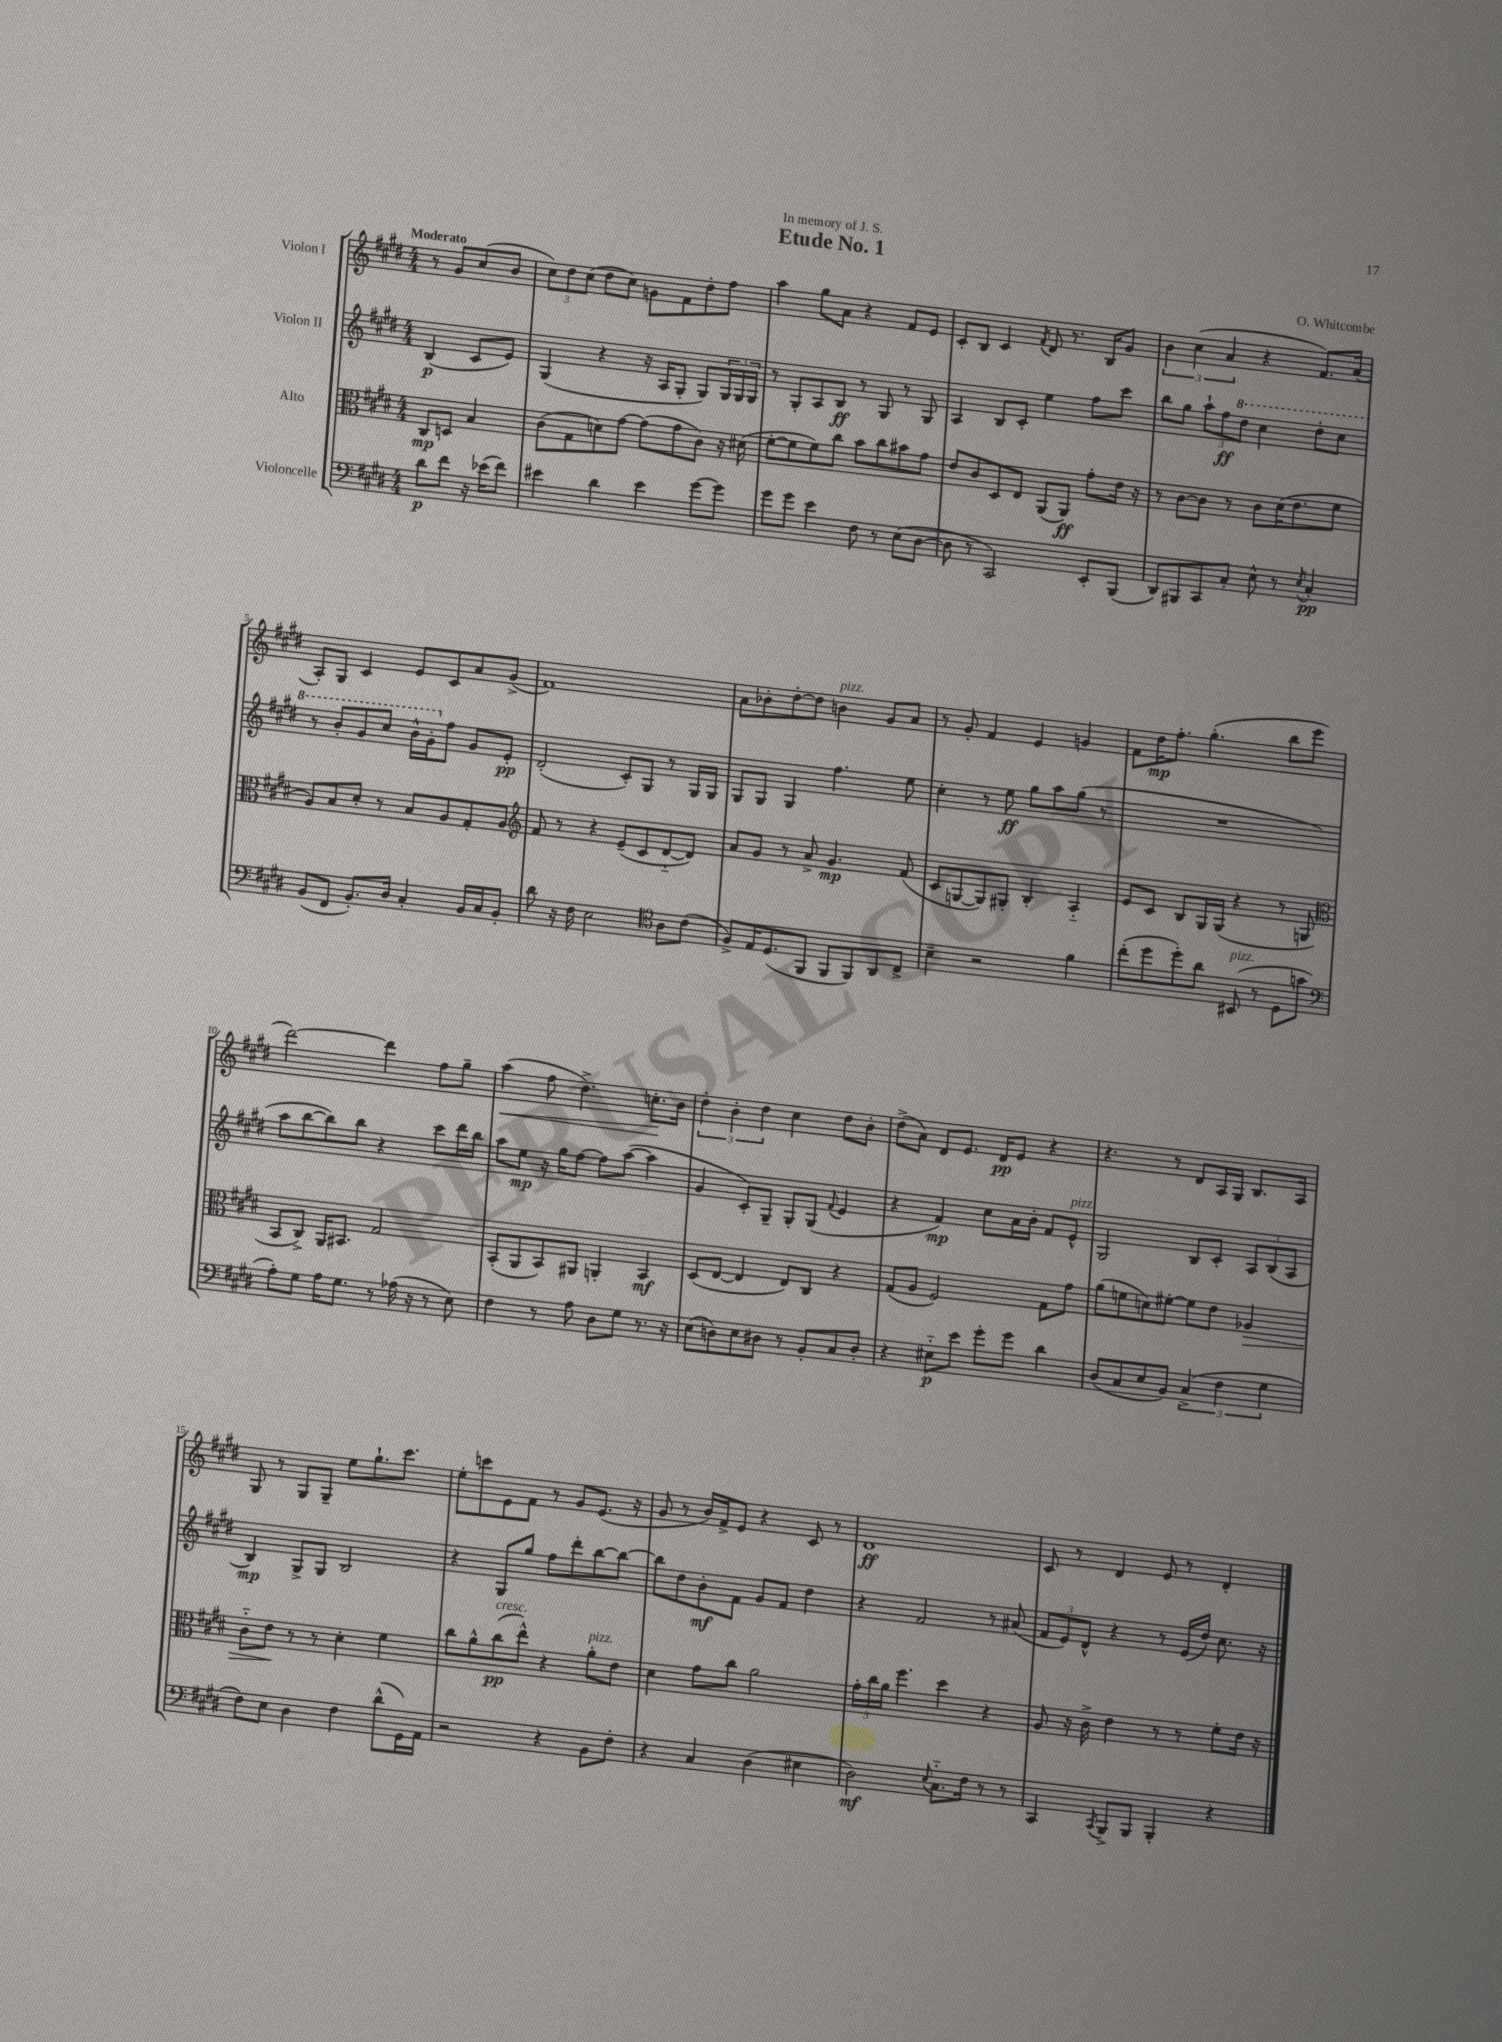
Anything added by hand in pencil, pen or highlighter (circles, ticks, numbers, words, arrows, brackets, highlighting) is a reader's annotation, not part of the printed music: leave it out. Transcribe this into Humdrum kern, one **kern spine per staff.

**kern	**kern	**kern	**kern
*staff4	*staff3	*staff2	*staff1
*clefF4	*clefC3	*clefG2	*clefG2
*k[f#c#g#d#]	*k[f#c#g#d#]	*k[f#c#g#d#]	*k[f#c#g#d#]
*M4/4	*M4/4	*M4/4	*M4/4
8d#	8C#	(4B	8r
8f#	8D	.	8g#
16r	4B	8c#	(8cc#
(16e-	.	.	.
8f#)	.	8e)	8b
=	=	=	=
4e#	(8c#	(4G#	12cc#)
.	.	.	12dd#
.	8G#	.	.
.	.	.	(12cc#
4d#	8d)	4r	8dd#
.	[8g#	.	8cc#)
4e#	(8g#]	16r	8g
.	.	16A	.
.	8g#	8G#'	8f#
[8g#	8c#)	8G#)	8dd#'
8g#]	16r	24G#	8ff#
.	.	24G#	.
.	(16d#	.	.
.	.	24G#	.
=	=	=	=
8g#	[8f#'	8r	4aa
8g#	8f#]	8G#'	.
4e	8f#)	8A	8gg#
.	8cc#	8B	8a
8F#	8b	8r	4r
8r	8cc#	8G#	.
(8E	8b#	8r	8f#
[8D#	8g#	8G#	8e
=	=	=	=
8D#]	8e	4A	8c#'
8r	8c#	.	8B
2CC#)	8D#	8B	4c#
.	8E	8c#'	.
.	.	.	8qf#
.	(8AA	4ee	8d#
.	8AA)	.	8.r
8EE'	8g#'	8ff#	.
.	.	.	16B
(8BBB	16e	8ccc#	8g#
.	16r	.	.
=	=	=	=
8DD#)	8r	8bb	6b
8BBB#	[8c#	8gg#	.
.	.	.	(6cc#
8CC#	8c#]	12aa`	.
.	.	12ff#	6a
8C#'	8r	.	.
.	.	12ddd#	.
8E^^	8c#	4ccc#	4r
8r	(16d#	.	.
.	8.e	.	.
8qE	.	.	.
4C#'	.	8ddd#'	8.f#)
.	8f#	8ccc#	.
.	.	.	(16a
=	=	=	=
(8BB	8A)	8r	8A')
8FF#	8B	8bb'	8G#
8.BB')	8d#'	8gg#	4c#
.	8r	8ccc#	.
16D#	.	.	.
4C#'	8B	16bb^^	8e
.	.	16gg#'	.
.	8A	8ff#	8c#
16BB	8G#'	8g#	8a
16C#	.	.	.
8BB'	8A	8e'	(8g#^
=	=	=	=
*	*clefG2	*	*
8d#	8f#	(2d#'	1f#)
16r	8r	.	.
16F#	.	.	.
2E	4r	.	.
.	(8e~	8c#')	.
.	8c#	8G#	.
*clefC4	*	*	*
8A	[8d#'~	8r	.
(8c#	8d#])	16G#	.
.	.	16G#	.
=	=	=	=
8F#^)	8a	8G#	8a
16E	8g#	8G#	8b-'
(8.D#	.	.	.
.	8r	4G#	[8dd#'
8FF#	8a^	.	8dd#]
8FF#	4.g#	4.ff#	4b
8FF#)	.	.	.
8AA	.	.	8g#
8C#^	(8f#	8ee	8a
=	=	=	=
4B~	8c#	4cc#'	8r
.	[8G	.	8g#'
2r	8G])	8r	4f#
.	8G#'	8ee	.
.	4B'	8gg#	4e
.	.	8aa	.
4f#	4A'~	(8gg#	4g
.	.	8r	.
=	=	=	=
(8cc#'	8e	1r	8f#
8dd#	8c#	.	16dd#
.	.	.	8.ff#'
8dd#')	8B	.	.
8a	16G#	.	(4.gg#'
.	(16G#	.	.
(8BB#	4r	.	.
8r	.	.	.
8D#	8r	.	8bb
8g	8G	.	8eee
=	=	=	=
*clefF4	*clefC3	*	*
8A')	8BB	8aa	[2ddd#)
8G#	8C#^)	[8bb	.
16A	16AA	8bb])	.
8.G#	8.BB#	.	.
.	.	8bb	.
8r	2G#	4r	4ddd#]
(16A-	.	.	.
16r	.	.	.
8r	.	8ccc#	8ff#
8E)	.	16ddd#	8gg#~
.	.	16bb	.
=	=	=	=
4F#	(8BB'	8aa	(4aa
.	8AA	8ee	.
8r	8BB)	16r	8ff#
.	.	16gg#	.
8A	8AA#	[8ff#	4.dd#^)
8D#	4AA'	8ff#]	.
8G#	.	([8aa	.
8.r	4BB	4aa]	8.cc'
16r	.	.	16b
=	=	=	=
(8E	(8D#	4g#	6dd#'
8D)	[8E	.	.
.	.	.	6b'
8E	4E]	8c#')	.
.	.	.	6dd#
8D#	.	8G#~	.
8r	8E)	8G#'	4cc#
8BB'	8C#	(8G#	.
.	.	8qqf#	.
8C#	4r	4e	8dd#
8D#'	.	.	8b'
=	=	=	=
4r	(8G#	4r	(8dd#^
.	8A	.	8a)
8E#'~	2F#)	4f#)	8d#
8e	.	.	8.e
8g#'	.	8cc#	.
.	.	.	16d#
8g#	.	16a	8e
.	.	16b'	.
4d#	8G#	8f#	4r
.	8g#	8e^^	.
=	=	=	=
(8D#	(8a	2G#	4.r
8C#	8f	.	.
8E	8d)	.	.
8BB)	[8f#'	.	8r
(6C#^	8f#]	8B	8d#
.	8e	8c#'	16A
6F#	.	.	.
.	.	.	16G#
.	4A-	12A	8.B
6G#	.	(12B	.
.	.	12A	.
.	.	.	16A
=	=	=	=
8F#)	8c#'~	4B)	8G#
8E	8e	.	8r
4D#	8r	8G#^	8G#
.	8r	8G#	8G#~
4F#	4d#'	2B	8ee
.	.	.	8.gg#`
(8d#^^	4f#	.	.
.	.	.	8.ccc#
16GG#)	.	.	.
16AA	.	.	.
=	=	=	=
2r	8cc#	4r	8ee'
.	8a^^	.	8ccc
.	(8cc#	8G#	8e
.	8ee^^)	8gg#	8f#
4r	4r	8ff#	8r
.	.	8ddd#'	8g#
8BB	8a'	[8bb	(8.e
8F#'	8e	8bb_	.
.	.	.	16r
=	=	=	=
4r	4d#	8bb]	8g#
.	.	8dd#	8r
4C#	8g#	8b'	16b)
.	.	.	16f#^
.	8cc#	8f#	8e
(4D#	2a	8g#	4r
.	.	8f#	.
4E#	.	4dd#	8c#
.	.	.	8r
=	=	=	=
2D#)	24g#'	4r	1d#
.	24cc#	.	.
.	24a	.	.
.	4.ff#	.	.
.	.	2f#	.
8qqE	.	.	.
8.C#'~	4dd#	.	.
16F#	.	.	.
8r	4r	8r	.
8r	.	(8a#	.
=	=	=	=
4CC#	8A	12f#	8c#
.	.	12e)	.
.	16r	.	8r
.	.	12d#^^	.
.	16c#^	.	.
8qCC#	.	.	.
8BBB^	4e	4r	4d#
8BBB	.	.	.
4BBB'	8r	8r	8e
.	8r	(16e	8r
.	.	16dd#)	.
4r	8f#'	8.cc#	4d#'
.	16e	.	.
.	16r	16r	.
==	==	==	==
*-	*-	*-	*-
